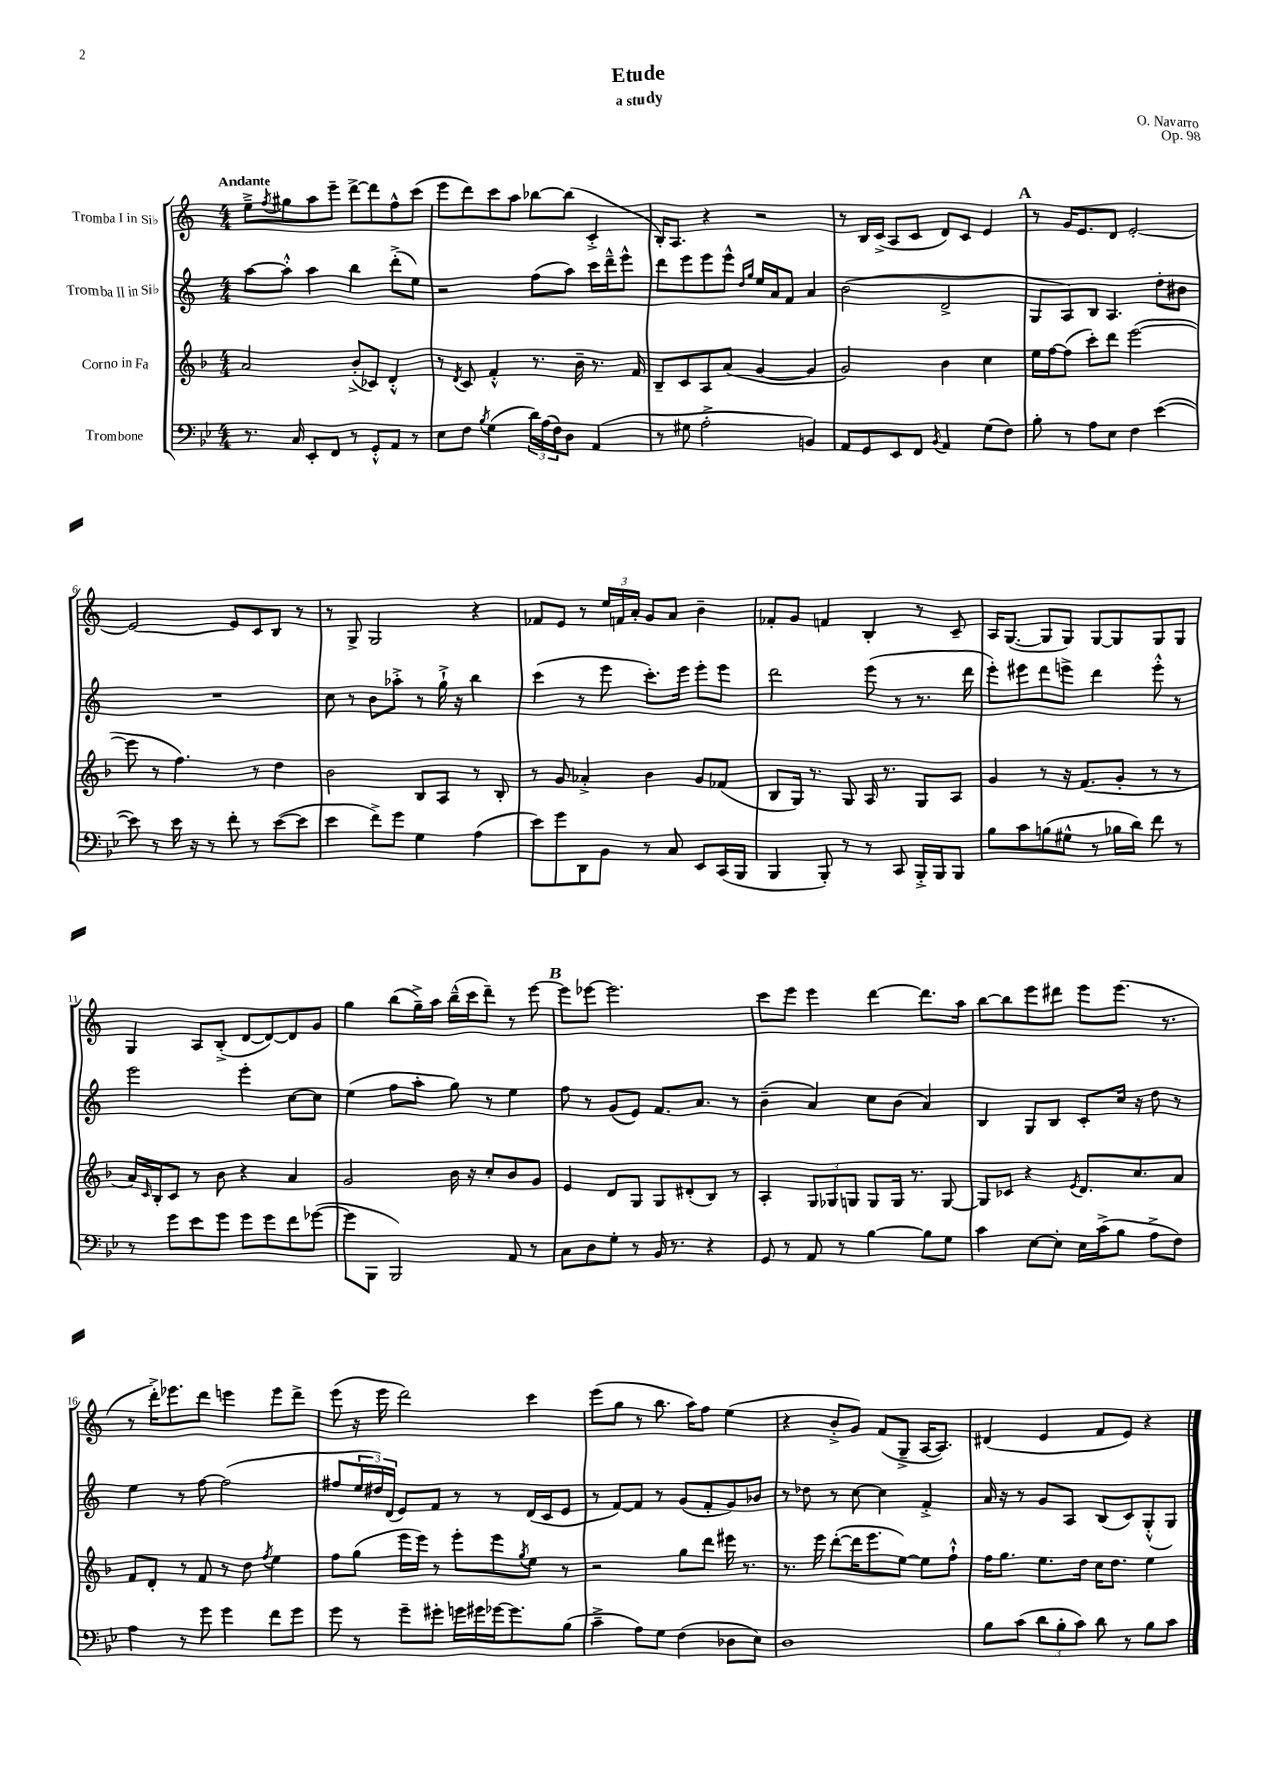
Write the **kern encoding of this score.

**kern	**kern	**kern	**kern
*part4	*part3	*part2	*part1
*staff4	*staff3	*staff2	*staff1
*I"Trombone	*I"Corno in Fa	*I"Tromba II in Si♭	*I"Tromba I in Si♭
*clefF4	*clefG2	*clefG2	*clefG2
*k[b-e-]	*k[b-]	*k[]	*k[]
*M4/4	*M4/4	*M4/4	*M4/4
=1	=1	=1	=1
!	!	!	!LO:TX:a:B:t=Andante
8.r	2a/	[8aa\L	8ee~^\L
.	.	.	8qff/
.	.	8aa'^^\J]	8gg#X\
16C/	.	.	.
8EE-'/L	.	4aa\	8aa\
8FF/J	.	.	8eee~\J
8r	(8b-'^/L	4bb\	[8ddd^\L
8GG'^^/L	8c-X/J)	.	8ddd\]
8AA/J	4d'^^/	(8ddd'^\L	8ff^^\
8r	.	8ee\J)	(8ccc\J
=2	=2	=2	=2
8E-\L	8r	2r	8eee\L
.	8qd/	.	.
8F\J	8c/	.	8ddd\)
8qB-/	.	.	.
(4G\	4f'^^/	.	8ccc\
.	.	.	8aa\J
24d\LL)	8.r	(8ff\L	[8bb-X\L
(24A\	.	.	.
24F\J)	.	.	.
8D\J	.	8aa\J)	(8bb-\J]
.	16b-~\	.	.
(4AA/	8.r	16ccc\LL	4c'^/
.	.	16ddd~^^\J	.
.	.	8eee^^\J	.
.	16f/	.	.
=3	=3	=3	=3
8r	8B-~/L	8ddd\L	16B'/KL)
.	.	.	8.A/J
8G#X\	8c/	8eee\	.
2A'^\	8A/	8eee\	4r
.	(8a/J	8eee^^\J	.
.	.	16qqdd/LL	.
.	.	16qqgg/JJ	.
.	[4g/	16ee/LL	2r
.	.	16a/J	.
.	.	8f/J	.
4BBn/)	4g/]	4a/	.
=4	=4	=4	=4
8AA/L	2g/)	(2b\	8r
8GG/	.	.	16B/LL
.	.	.	(16c^/JJ
8EE-/	.	.	8A/L
8FF/J	.	.	8c/J
8qBB-/	.	.	.
4AA/	4b-\	2d^/	8d/L)
.	.	.	8c/J
(8G\L	4cc\	.	4e/
8F\J)	.	.	.
!!LO:REH:place=s1:t=A
=5	=5	=5	=5
8B-'\	16ee\LL	8G/L	8r
.	[16ff\J	.	.
8r	(8ff\J]	8A/)	16g/KL
.	.	.	8.e/
8A\L	8ccc'\L)	8B/J	.
8E-\J	8ddd\J	4.A/	8d/J
4F\	([2eee\	.	[2e'/
([4e-\	.	8dd'\L	.
.	.	8b#X\J	.
!!LO:LB:g=z
=6	=6	=6	=6
8e-\])	8eee\]	1r	2e/_
8r	8r	.	.
16e-\	4.ff\)	.	.
16r	.	.	.
8r	.	.	.
8f'\	.	.	8e/L]
8r	8r	.	8c/
([8e-\L	4dd\	.	8B/J
8e-\J]	.	.	8r
=7	=7	=7	=7
4e-\	2b-\	8cc\	8r
.	.	8r	8G^/
8f^\L)	.	8b\L	2G/
8g\J	.	8aa-X'^\J	.
4G\	8B-/L	8r	.
.	8A/J	16gg`^\	.
.	.	16r	.
(4A\	8r	4bb\	4r
.	8B-'/	.	.
=8	=8	=8	=8
8e-\L)	8r	(4ccc\	8f-X/L
8g\	8g/	.	8e/J
8DD\	4a-X'^/	8r	8r
8BB-\J	.	8eee\	24ee/LL
.	.	.	24fn/
.	.	.	24a'/JJ
8r	4b-\	8.ccc'\L)	8g/L
8C/	.	.	8a/J
.	.	16eee\Jk	.
8EE-/L	8g/L	8eee'\L	4b~\
(16CC/L	(8f-X/J	8eee\J	.
16BBB-/JJ	.	.	.
=9	=9	=9	=9
4BBB-/	8B-/L	2ddd\	8f-X'/L
.	16G/Jk)	.	8g/J
.	8.r	.	.
8BBB-'/)	.	.	4fn/
8r	8G/	.	.
8r	16A/	(8eee\	4B'/
.	8.r	.	.
8CC/	.	8r	.
16BBB-'^/LL	8G/L	8.r	8r
16BBB-/J	.	.	.
8BBB-/J	8A/J	.	8c~/
.	.	16ddd\	.
=10	=10	=10	=10
8B-\L	4g/	8eee'\L)	16A/KL
.	.	.	([8.G/J
8c\	.	8eee#X\	.
(8Bn\	8r	8ddd\	8G/L]
8G#X^^\J	16r	8eeen^\J	8G/J)
.	(8.f/L	.	.
8r	.	4ddd\	[8G/L
16B-X\LL	8g'/J	.	8G/]
16d\JJ)	.	.	.
8f\	8r	8eee'^^\	8G/
8r	8r	8r	8G/J
!!LO:LB:g=z
=11	=11	=11	=11
8r	16a/LL)	2eee\	4G/
.	16qqc/	.	.
.	16B-'/J	.	.
8g\L	8c/J	.	.
8e-\	8r	.	8A/L
8g\J	8b-\	.	(8B'^/J
8g\L	4r	4eee'\	[8d/L
8g\	.	.	8d/_)
8f\	4a/	[8cc\L	8d/]
([8g-X\J	.	8cc\J]	8g/J
=12	=12	=12	=12
8g-\L]	2g/	(4ee\	4gg\
8BBB-\J	.	.	.
2BBB-/)	.	8ff\L	(8bb\L
.	.	8aa'\J	16gg~^\L)
.	.	.	16aa\JJ
.	16b-\	8gg\)	(16bb~^^\LL
.	16r	.	16ccc\J
.	8cc'/L	8r	8ddd~\J)
8AA/	8b-/	4ee\	8r
8r	8g/J	.	[8eee\
!!LO:REH:place=s1:t=B
=13	=13	=13	=13
8C\L	4e/	8ff\	8eee\L]
8D\	.	8r	[8eee-X\J
8G'\J	8d/L	(8g/L	2.eee-\]
8r	8G/J	8e/J)	.
16BB-/	8G/L	8.f/L	.
8.r	.	.	.
.	(8d#X'/	.	.
.	.	8.a/J	.
4r	8B-/J)	.	.
.	8r	8r	.
=14	=14	=14	=14
8GG/	4A'/	(4b~\	8ccc\L
8r	.	.	8eee\J
8AA/	12G/L	4a/)	4eee\
.	12G-X/	.	.
8r	.	.	.
.	12Gn/J	.	.
[4B-\	8G/L	8cc\L	[4ddd\
.	16G/Jk	(8b\J	.
.	8.r	.	.
8B-\L]	.	4a/)	8.ddd\L]
8G\J	[8G/	.	.
.	.	.	16aa\Jk
=15	=15	=15	=15
4c\	8G/L]	4B/	[8bb\L
.	8c-X/J	.	8bb\]
[8E-\L	4r	8G/L	8eee\
8E-'\J]	.	8B/J	8ddd#X\J
.	8qe/	.	.
16E-\LL	8.d/L	8c'/L	8eee\L
(16c^\J	.	.	.
8B-\J	.	16cc/Jk	(8.eee\J
.	8.cc/	16r	.
8A^\L	.	8dd\	.
.	.	.	8.r
8F\J)	8a/J	8r	.
!!LO:LB:g=z
=16	=16	=16	=16
4A\	8f/L	4ee\	8r
.	8d'/J	.	16ddd'^\KL)
.	.	.	8.eee-X\
8r	8r	8r	.
8g\	8f/	[8ff\	8ddd\J
4g\	8r	(2ff\]	4eeen\
.	8dd\	.	.
.	8qff/	.	.
8f\L	4ee\	.	8eee\L
8g\J	.	.	8ddd^\J
=17	=17	=17	=17
8g\	8ff\L	8ff#X/L	(8eee\
8r	(8gg\J	24ee/L	16r
.	.	24dd#X/)	.
.	.	.	16eee\
.	.	(24d/JJ	.
8g~\L	16eee\LL	8e/L)	2ddd\)
.	16eee\JJ)	.	.
8g#X'\J	8r	8f/J	.
16gn\LL	8eee'\L	8r	.
16g#X\	.	.	.
[16g-X\J	8eee\	8r	.
8.g-\]	.	.	.
.	8qgg/	.	.
.	8ee\J	(16d/LL	4ccc\
.	.	16c/J	.
(8B-\J	8r	8e/J	.
=18	=18	=18	=18
4c~^\	2r	8r	(8eee\L
.	.	[8f/L)	8gg\J
8A\L)	.	8f/J]	8r
8G\J	.	8r	8.bb\
(4F\	8gg\L	(8g/L	.
.	.	.	16aa\KL)
.	8ddd\J	8f'/	8ff\J
8D-X\L	16eee#X\	8g/)	(4ee\
.	8.r	.	.
8E-\J)	.	8b-X/J	.
=19	=19	=19	=19
1D	8.r	8r	4r
.	.	8dd-X\	.
.	16eee\	.	.
.	([8ddd'\L	8r	8b'^/L
.	16ddd\K]	[8cc\	8g/J)
.	8.eee\	.	.
.	.	4cc\]	(8f/L
.	[8ee\J)	.	8G~^/J
.	8ee\L]	4f'^/	[16A/KL
.	.	.	8.A/J])
.	8ff`^^\J	.	.
=20	=20	=20	=20
8B-\L	16ff\KL	16a/	(4d#X/
.	8.gg\J	16r	.
(8c\J	.	8r	.
12d\L	8.ee\L	8g/L	4e/
12B-'\	.	.	.
.	.	8A/J	.
12c\J)	.	.	.
.	16dd\Jk	.	.
8d\	16cc\KL	(8B/L	8f/L
.	8.dd\J	.	.
8r	.	8c/)	8e/J)
8B-\L	4ee\	(8G'^^/	4r
8c\J	.	8G/J)	.
==	==	==	==
*-	*-	*-	*-
